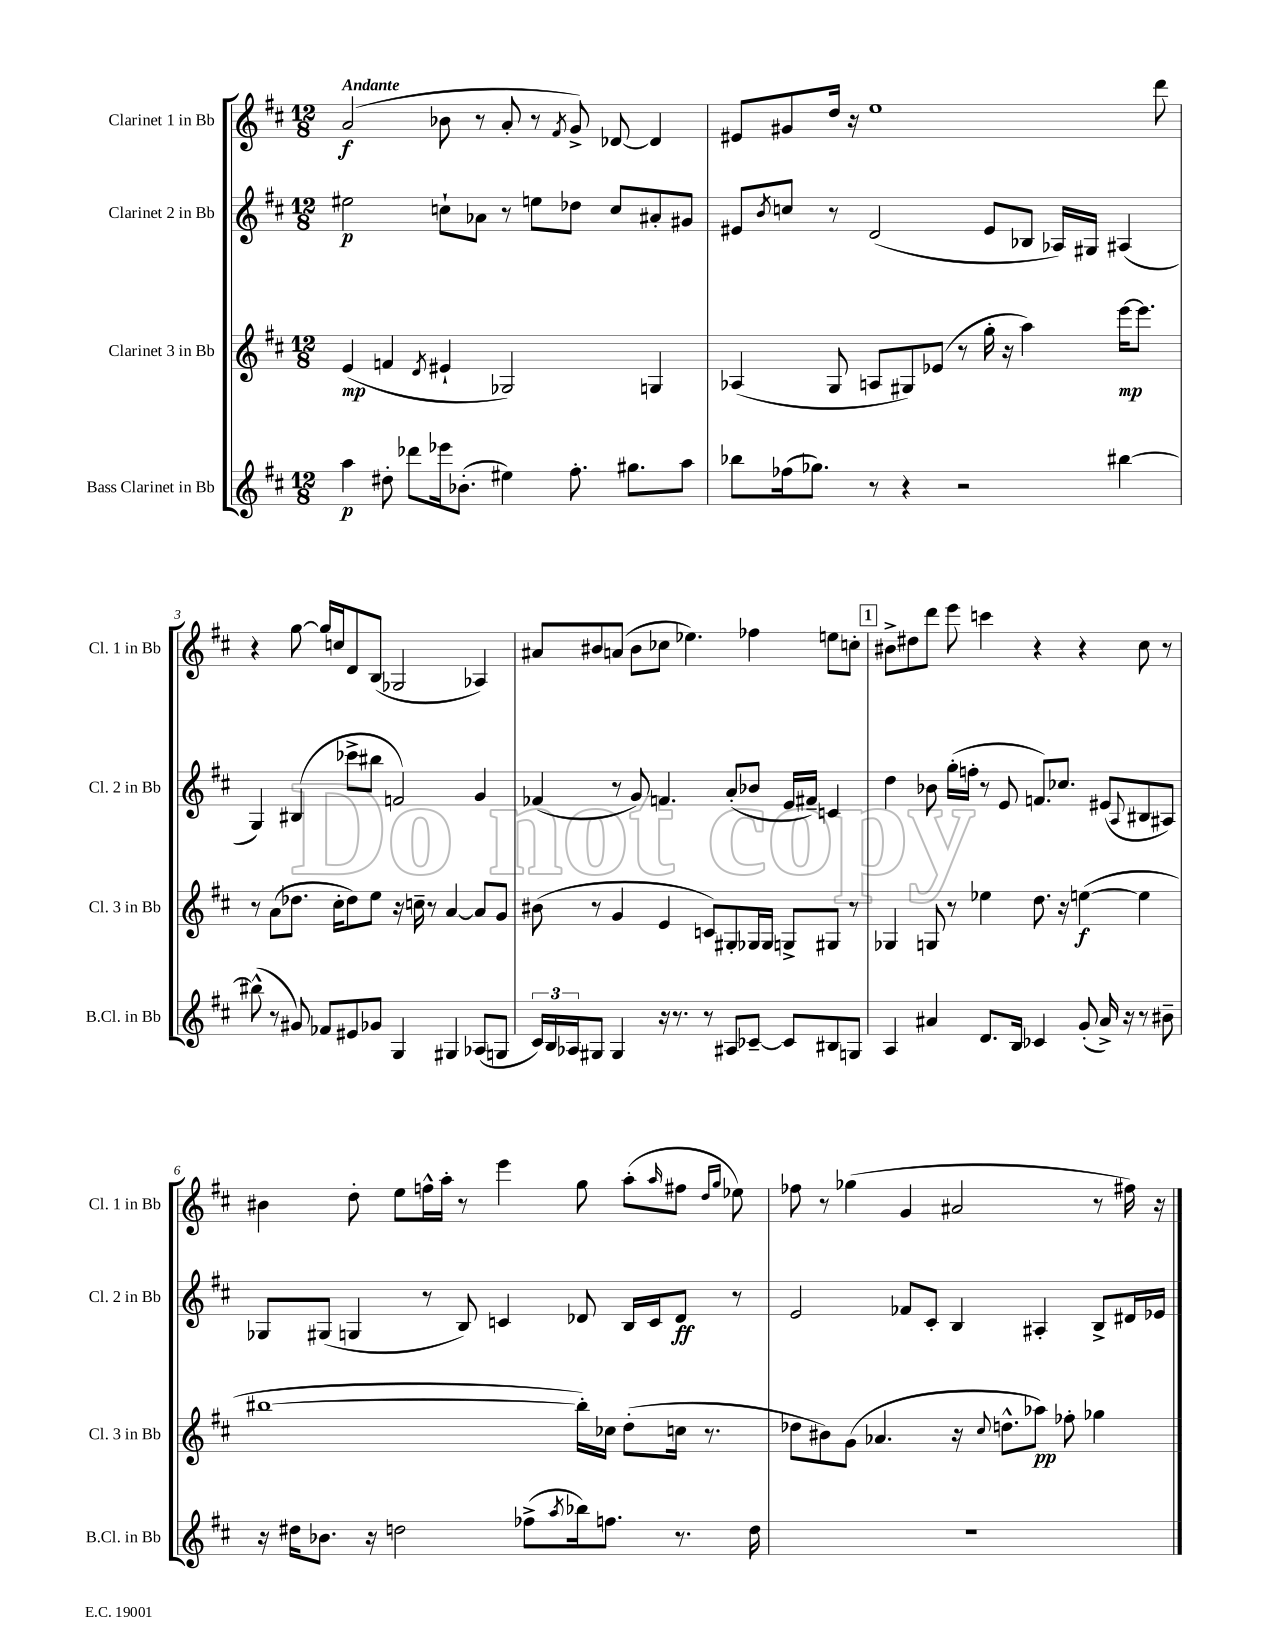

**kern	**dynam	**kern	**dynam	**kern	**dynam	**kern	**dynam
*part4	*part4	*part3	*part3	*part2	*part2	*part1	*part1
*staff4	*staff4	*staff3	*staff3	*staff2	*staff2	*staff1	*staff1
*I"Bass Clarinet in Bb	*	*I"Clarinet 3 in Bb	*	*I"Clarinet 2 in Bb	*	*I"Clarinet 1 in Bb	*
*I'B.Cl. in Bb	*	*I'Cl. 3 in Bb	*	*I'Cl. 2 in Bb	*	*I'Cl. 1 in Bb	*
*clefG2	*	*clefG2	*	*clefG2	*	*clefG2	*
*k[f#c#]	*	*k[f#c#]	*	*k[f#c#]	*	*k[f#c#]	*
*M12/8	*	*M12/8	*	*M12/8	*	*M12/8	*
=1	=1	=1	=1	=1	=1	=1	=1
!	!	!	!	!	!	!LO:TX:a:B:t=Andante	!
4aa\	p	(4e/	mp	2ee#X\	p	(2a/	f
8dd#X'\	.	4fn/	.	.	.	.	.
8ddd-X\L	.	.	.	.	.	.	.
.	.	8qd/	.	.	.	.	.
16eee-X\k	.	4e#X`/	.	8ccn`\L	.	8b-X\	.
(8.b-X'\J	.	.	.	.	.	.	.
.	.	.	.	8a-X\J	.	8r	.
4ee#X\)	.	2G-X/)	.	8r	.	8a'/	.
.	.	.	.	8een\L	.	8r	.
.	.	.	.	.	.	8qf#/	.
8.ff#'\	.	.	.	8dd-X\J	.	8g^/)	.
.	.	.	.	8cc/L	.	[8d-X/	.
8.gg#X\L	.	.	.	.	.	.	.
.	.	4Gn/	.	8a#X'/	.	4d-/]	.
8aa\J	.	.	.	8g#X/J	.	.	.
=2	=2	=2	=2	=2	=2	=2	=2
8bb-X\L	.	(4A-X/	.	8e#X/L	.	8e#X/L	.
.	.	.	.	8qb/	.	.	.
(16ff-X\k	.	.	.	8ccn/J	.	8g#X/	.
8.gg-X\J)	.	.	.	.	.	.	.
.	.	8G/	.	8r	.	16dd/Jk	.
.	.	.	.	.	.	16r	.
8r	.	8An/L	.	(2d/	.	1ee	.
4r	.	8G#X/)	.	.	.	.	.
.	.	(8e-X/J	.	.	.	.	.
2r	.	8r	.	.	.	.	.
.	.	16gg'\	.	8e#/L	.	.	.
.	.	16r	.	.	.	.	.
.	.	4aa\)	.	8B-X/J	.	.	.
.	.	.	.	16A-X/LL)	.	.	.
.	.	.	.	16G#X/JJ	.	.	.
[4bb#X\	.	[16eee\KL	mp	(4A#X/	.	.	.
.	.	8.eee\J]	.	.	.	.	.
.	.	.	.	.	.	8ddd\	.
!!LO:LB:g=z
=3	=3	=3	=3	=3	=3	=3	=3
(8bb#X^^\]	.	8r	.	4G/)	.	4r	.
8r	.	(8a\L	.	.	.	.	.
8g#X/)	.	8.dd-X\J	.	(4B#X/	.	[8gg\	.
8f-X/L	.	.	.	.	.	16gg/LL]	.
.	.	16cc#'\KL	.	.	.	16ccn/J	.
8e#X/	.	8dd-\)	.	8ccc-X^\L	.	8d/	.
8g-X/J	.	8ee\J	.	8bb#X\J	.	(8B/J	.
4G/	.	16r	.	2fn/)	.	2G-X/	.
.	.	16ccn~\	.	.	.	.	.
.	.	8r	.	.	.	.	.
4G#X/	.	[4a/	.	.	.	.	.
(8A-X/L	.	8a/L]	.	4g/	.	4A-X/)	.
8Gn/J	.	8g/J	.	.	.	.	.
=4	=4	=4	=4	=4	=4	=4	=4
24c#/LL)	.	(8b#X\	.	(4f-X/	.	8a#X/L	.
24B/	.	.	.	.	.	.	.
24A-X/J	.	.	.	.	.	.	.
8G#X/J	.	8r	.	.	.	8b#X/	.
4G#/	.	4g/	.	8r	.	(8an/J	.
.	.	.	.	8g/)	.	8b#\L	.
16r	.	4e/	.	4.fn/	.	8cc-X\J	.
8.r	.	.	.	.	.	.	.
.	.	.	.	.	.	4.ee-X\)	.
8r	.	8cn/L)	.	.	.	.	.
8A#X/L	.	8G#X'/	.	(8a'/L	.	.	.
[8c-X~/J	.	16G-X/L	.	8b-X/J	.	4ff-X\	.
.	.	16G-/JJ	.	.	.	.	.
8c-/L]	.	8Gn^/L	.	16e/LL	.	.	.
.	.	.	.	16f#X~/JJ)	.	.	.
8B#X/	.	8G#X/J	.	4cn/	.	8een\L	.
8Gn/J	.	8r	.	.	.	8ccn'\J	.
!!LO:REH:place=s1:t=1
=5	=5	=5	=5	=5	=5	=5	=5
4A/	.	4G-X/	.	4dd\	.	8b#X^\L	.
.	.	.	.	.	.	8dd#X\	.
4a#X/	.	8Gn/	.	8b-X\	.	8ddd\J	.
.	.	8r	.	(16gg'\LL	.	8eee\	.
.	.	.	.	16ffn'\JJ	.	.	.
8.d/L	.	4ee-X\	.	8r	.	4cccn\	.
.	.	.	.	8e/	.	.	.
16B/Jk	.	.	.	.	.	.	.
4c-X/	.	8.dd\	.	8.fn/L)	.	4r	.
.	.	16r	.	8.cc-X/J	.	.	.
(8g'/	.	([4een\	f	.	.	4r	.
16a#^/)	.	.	.	(8e#X/L	.	.	.
16r	.	.	.	.	.	.	.
.	.	.	.	8qqA/	.	.	.
8r	.	4ee\]	.	8B#X/	.	8cc#\	.
8b#X~\	.	.	.	8A#X/J)	.	8r	.
!!LO:LB:g=z
=6	=6	=6	=6	=6	=6	=6	=6
16r	.	[1bb#X	.	8G-X/L	.	4b#X\	.
16dd#X\KL	.	.	.	.	.	.	.
8.b-X\J	.	.	.	(8G#X/J	.	.	.
.	.	.	.	4Gn/	.	8dd'\	.
16r	.	.	.	.	.	.	.
2ddn\	.	.	.	.	.	8ee\L	.
.	.	.	.	8r	.	16ffn^^\L	.
.	.	.	.	.	.	16aa'\JJ	.
.	.	.	.	8B/)	.	8r	.
.	.	.	.	4cn/	.	4eee\	.
(8ff-X^\L	.	.	.	.	.	.	.
8qaa/	.	.	.	.	.	.	.
16bb-X\k)	.	16bb#'\LL])	.	8d-X/	.	8gg\	.
8.ffn\J	.	16cc-X\JJ	.	.	.	.	.
.	.	(8dd'\L	.	16B/LL	.	(8aa'\L	.
.	.	.	.	16c/J	.	.	.
.	.	.	.	.	.	16qqaa/	.
8.r	.	16ccn\Jk	.	8d-/J	ff	8ff#X\J	.
.	.	8.r	.	.	.	.	.
.	.	.	.	.	.	16qqdd/LL	.
.	.	.	.	.	.	16qqgg/JJ	.
.	.	.	.	8r	.	8ee-X\)	.
16dd\	.	.	.	.	.	.	.
=7	=7	=7	=7	=7	=7	=7	=7
1.r	.	8dd-X\L	.	2e/	.	8ff-X\	.
.	.	8b#X\)	.	.	.	8r	.
.	.	(8g\J	.	.	.	(4gg-X\	.
.	.	4.a-X/	.	.	.	.	.
.	.	.	.	8f-X/L	.	4g/	.
.	.	.	.	8c#'/J	.	.	.
.	.	16r	.	4B/	.	2a#X/	.
.	.	8qqcc#/	.	.	.	.	.
.	.	8.ddn^^\L	.	.	.	.	.
.	.	8aa-X\J)	pp	4A#X'/	.	.	.
.	.	8ff-X'\	.	.	.	.	.
.	.	4gg-X\	.	8B^/L	.	8r	.
.	.	.	.	16d#X/L	.	16ff#X\)	.
.	.	.	.	16e-X/JJ	.	16r	.
==	==	==	==	==	==	==	==
*-	*-	*-	*-	*-	*-	*-	*-
